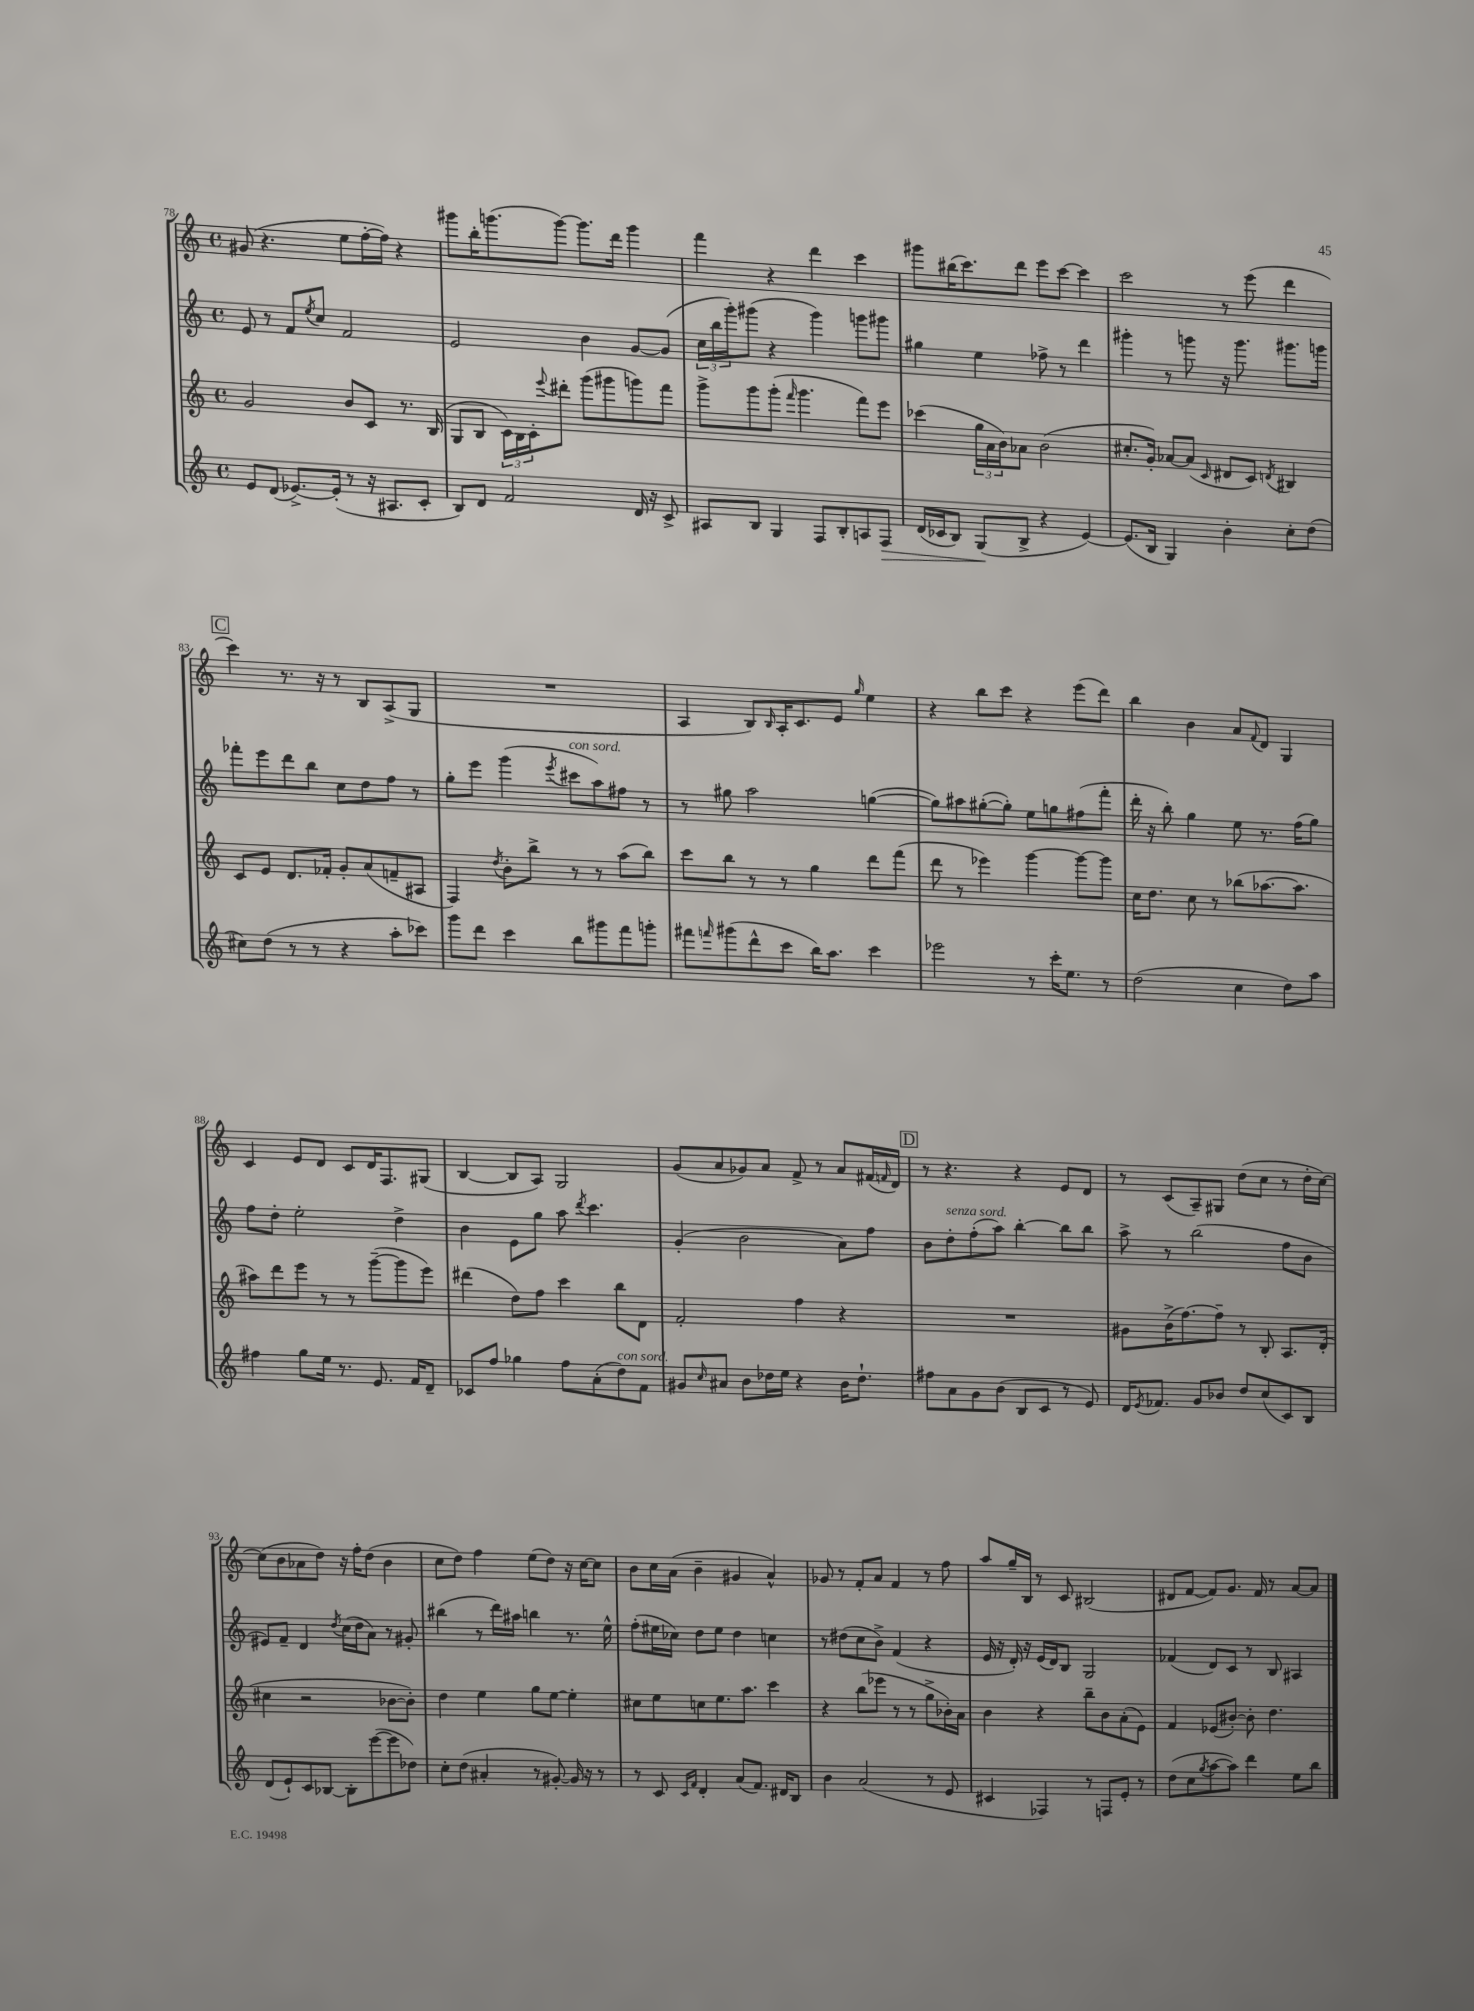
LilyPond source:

<<
\new StaffGroup <<
\new Staff = "s0" {
    \clef treble \key c \major \defaultTimeSignature \time 4/4
    gis'8( r4. e''8 f''16~-. f''16) r4 |
    gis'''8 b''16-. g'''8.( g'''8~) g'''8. d'''16 g'''4 |
    f'''4 r4 d'''4 c'''4 |
    gis'''8 bis''16( c'''8.) d'''8 e'''8 c'''8~ c'''4 |
    c'''2 r8 e'''8( d'''4 |
    \mark \markup { \box "C" } c'''4) r8. r16 r8 b8 a8->( g8 |
    R1 |
    a4 b8) \grace { b16 } a16-. c'8. e'8 \grace { g''16 } e''4 |
    r4 b''8 c'''8 r4 e'''8( d'''8) |
    b''4 b'4 a'8 \appoggiatura { f'8 } d'8 g4 |
    c'4 e'8 d'8 c'8 d'16 f8. gis8( |
    b4~ b8 a8) g2 |
    g'8( a'8 ges'8) a'8 f'8-> r8 a'8 fis'16( \grace { f'16 } d'16) |
    \mark \markup { \box "D" } r8 r4. r4 e'8 d'8 |
    r8 c'8( a8--) gis8 d''8( c''8 r8 d''16-. c''16~) |
    c''8( b'8 aes'8 d''8) r16 f''16-. d''8( b'4 |
    c''8 d''8) f''4 e''8( d''8) r16 c''16~ c''8 |
    b'8 c''16 a'16( b'4-- gis'4 a'4-^) |
    ges'8 r8 f'8-. a'8 f'4 r8 f''8 |
    a''8 g''16-- b16 r8 c'8 bis2( |
    dis'8 f'8~ f'8) g'8. f'16 r8 a'8~ a'8 \bar "|." |
}
\new Staff = "s1" {
    \clef treble \key c \major \defaultTimeSignature \time 4/4
    e'8 r8 f'8 \acciaccatura { e''8 } c''8 f'2 |
    e'2 b'4 g'8~ g'8( |
    \tuplet 3/2 { c''16 b''16 g'''16-.) } gis'''8( r4 gis'''4) g'''8 gis'''8 |
    gis''4 e''4 fes''8-> r8 d'''4 |
    gis'''4-. r8 g'''8 r16 g'''8. gis'''8. g'''16 |
    \mark \markup { \box "C" } fes'''8-. e'''8 d'''8 b''8 c''8 d''8 f''8 r8 |
    g''8-. e'''8 g'''4( \acciaccatura { e'''8 } cis'''8^\markup { \italic "con sord." } a''8) fis''8 r8 |
    r8 gis''8 a''2 g''4~( |
    g''8) ais''8 gis''8~-.( gis''8-.) e''8 g''8 fis''8( f'''8-. |
    d'''16-. r16 b''8-.) g''4 e''8 r8. f''16( g''8) |
    f''8 d''8-. e''2-. d''4-> |
    b'4 e'8 g''8 a''8 \acciaccatura { d'''8 } c'''4. |
    g'4-.( b'2 a'8) f''8 |
    \mark \markup { \box "D" } b'8 d''8-.^\markup { \italic "senza sord." } f''8-.( a''8) b''4~-. b''8 b''8 |
    a''8-> r8 b''2( f''8 b'8 |
    eis'8) f'8-- d'4 \acciaccatura { d''8 } c''16( d''16 a'8) r8 gis'8-. |
    bis''4( r8 d'''16) ais''16 b''4 r8. e''16-^ |
    f''8-.( eis''16 ces''16) d''8 eis''8 d''4 c''4 |
    r8 dis''8( c''8 b'8->) f'4( r4 |
    e'16 r16 d'16-.) r16 e'16( d'16) b8 g2 |
    fes'4( d'8) c'8 r8 b8 ais4 \bar "|." |
}
\new Staff = "s2" {
    \clef treble \key c \major \defaultTimeSignature \time 4/4
    g'2 b'8 c'8 r8. b16( |
    g8 b8 \tuplet 3/2 { c'16) b16 c'16-. } \appoggiatura { e'''8 } dis'''8-. g'''8( gis'''8 g'''8) f'''8 |
    g'''8-> g'''8 g'''8-.( \grace { f'''16 } g'''4. f'''8) e'''8 |
    ces'''4( \tuplet 3/2 { g''16 a'16 b'16) } aes'8 b'2( |
    cis''8.-. g'16-.) aes'8~ aes'8( \grace { c'16 } dis'8 c'8) \acciaccatura { d'8 } bis4 |
    \mark \markup { \box "C" } c'8 e'8 d'8. fes'16-. g'8-. a'8( f'8-- ais8 |
    f4) \acciaccatura { d''8 } b'8-. b''8-> r8 r8 a''8( b''8) |
    c'''8 b''8 r8 r8 g''4 d'''8 f'''8( |
    d'''8 r8 ees'''4) g'''4~ g'''8~ g'''8 |
    c''16 d''8. c''8 r8 bes''8( aes''8.~ aes''8. |
    ais''8) d'''8 e'''8 r8 r8 g'''8~--( g'''8 e'''8) |
    dis'''4( d''8) f''8 c'''4 b''8 d'8 |
    f'2-. f''4 r4 |
    \mark \markup { \box "D" } R1 |
    gis'8 b'16->( f''8.~) f''8-- r8 b8-. a8. d'16-.( |
    cis''4 r2 bes'8~ bes'8-.) |
    d''4 e''4 g''8 e''8~ e''4-. |
    cis''8 e''8 c''8 e''8. a''8. c'''4 |
    r4 b''8( ees'''8 r8 r8 g''8-> bes'16-.) a'16 |
    b'4 r4 b''8-- b'8 a'8-.( e'8) |
    f'4 ees'8( bis'8~-.) bis'8-. d''4. \bar "|." |
}
\new Staff = "s3" {
    \clef treble \key c \major \defaultTimeSignature \time 4/4
    e'8 d'8( ees'8.~->) ees'16-.( r8 r16 ais8. c'8-. |
    b8) d'8 f'2 d'16 r16 c'8-> |
    ais8 b8 g4 f8 b8-. a8 f8\> |
    d'16( ces'16 b8) g8\!( b8-> r4 e'4~) |
    e'8.( b16 g4) b'4-. c''8-. d''8( |
    \mark \markup { \box "C" } cis''8) d''8( r8 r8 r4 a''8-. ces'''8) |
    g'''8 d'''8 c'''4 b''8 gis'''8 f'''8 g'''8-. |
    fis'''8 \grace { f'''16 } gis'''8( d'''8-^ c'''8 b''16) a''8. c'''4 |
    ees'''2 r8 c'''16-. e''8. r8 |
    d''2( c''4 d''8) a''8 |
    fis''4 g''8 e''16 r8. e'8. f'16 d'8-- |
    ces'8 f''8 ges''4 f''8 a'8-.( d''8^\markup { \italic "con sord." }) f'8 |
    gis'8 \grace { c''16 } ais'8 b'8 des''16 e''16 r4 b'16 des''8.-! |
    \mark \markup { \box "D" } fis''8 a'8 g'8 b'8( b8 c'8 r8 e'8) |
    d'16 \acciaccatura { e'8 } fes'8. g'8 bes'8 d''8 c''8( c'8) b8 |
    d'8( e'8-!) c'8 bes8~ bes8-. e'''8~( e'''8 des''8) |
    c''8-. d''8( ais'4-. r8 gis'8~-.) gis'16 r16 r8 |
    r8 c'8 \grace { c'16 f'16 } d'4-. a'8( f'8.) dis'16 b8 |
    b'4 a'2( r8 e'8 |
    cis'4 fes4) r8 f8 e'8-. r8 |
    d''8( c''8 \acciaccatura { g''8 } a''8~ a''8) d'''4 e''8 b''8 \bar "|." |
}
>>
>>
\layout { \context { \Score currentBarNumber = #78 } }
